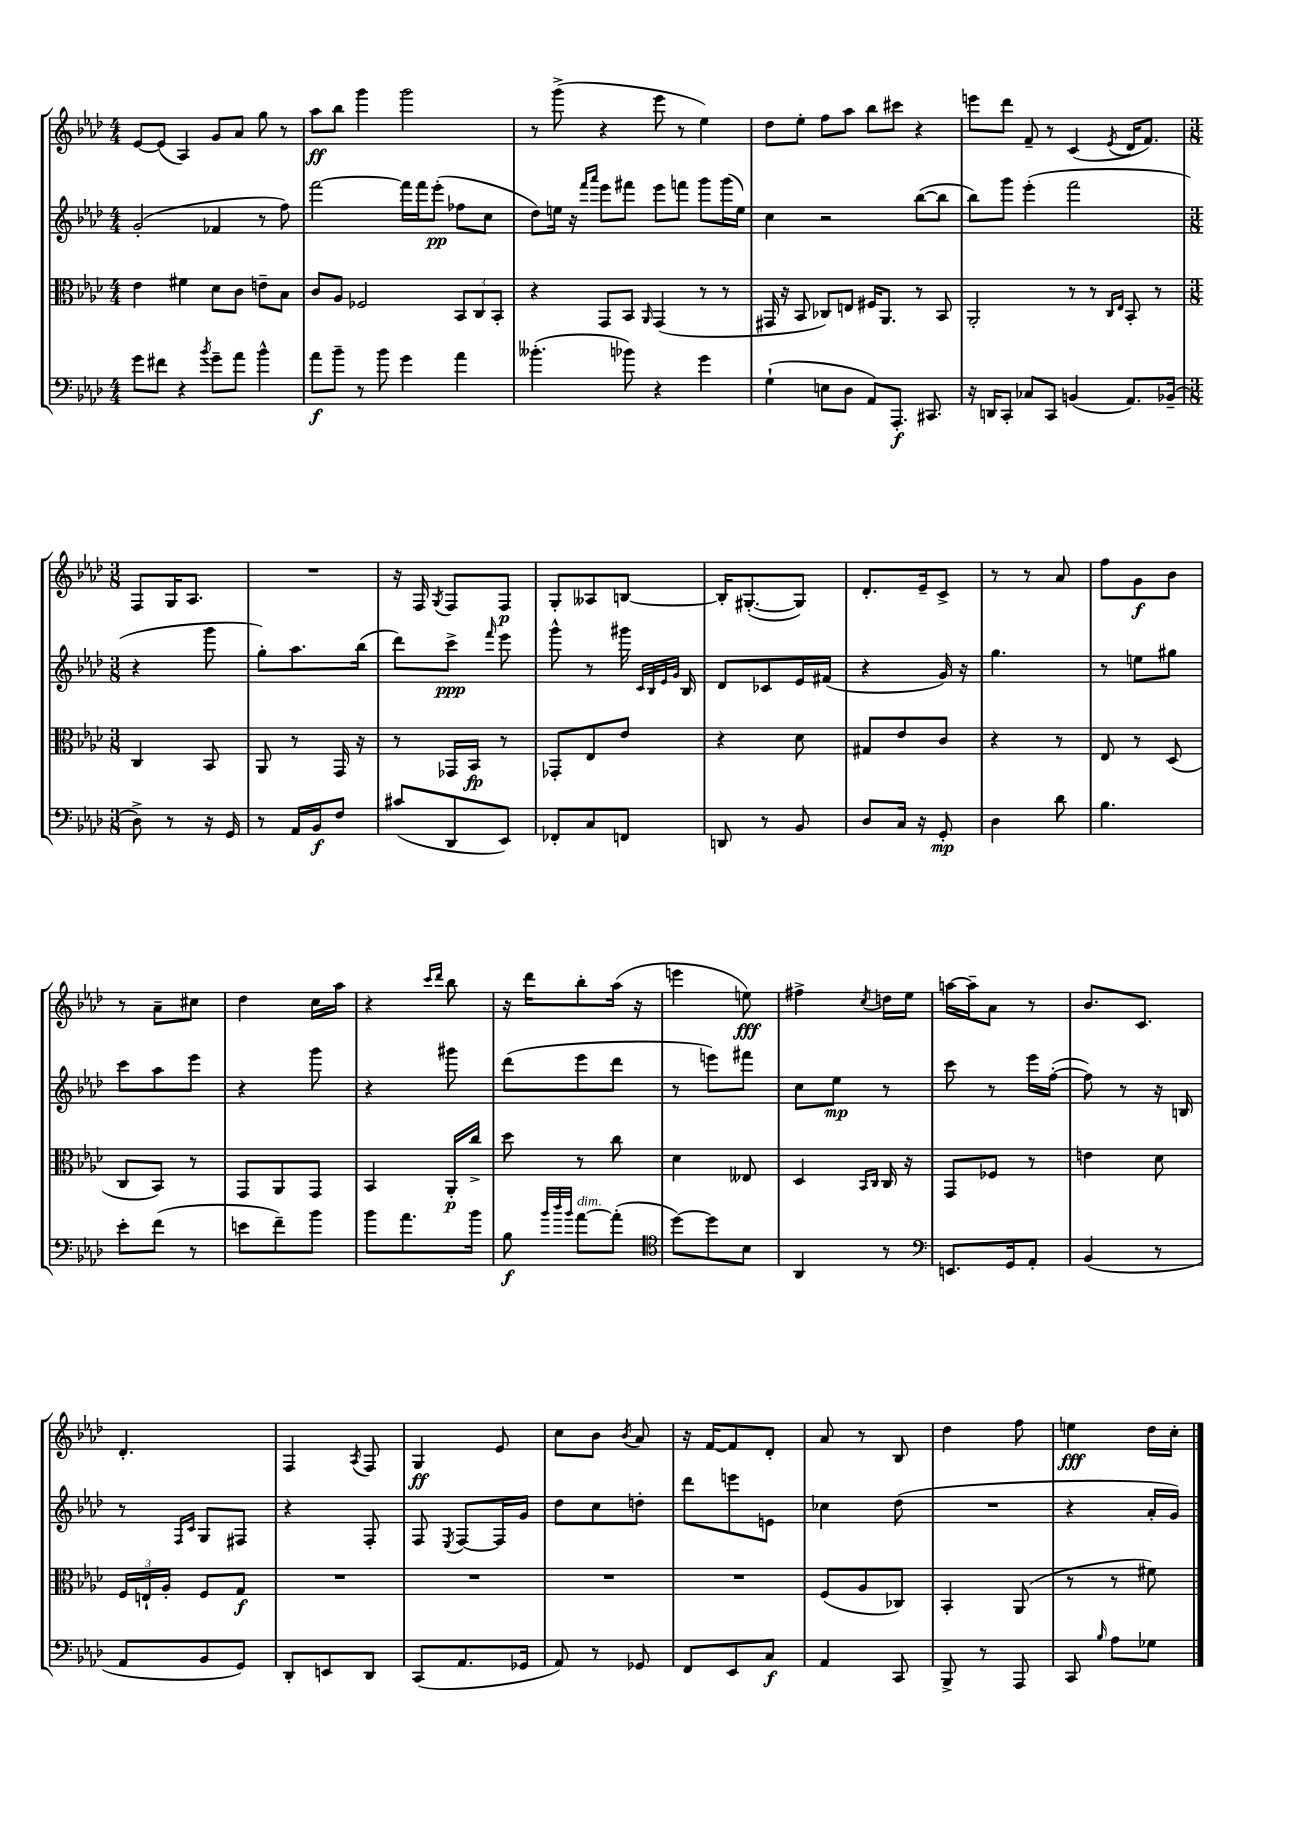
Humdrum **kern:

**kern	**dynam	**kern	**dynam	**kern	**dynam	**kern	**dynam
*part4	*part4	*part3	*part3	*part2	*part2	*part1	*part1
*staff4	*staff4	*staff3	*staff3	*staff2	*staff2	*staff1	*staff1
*clefF4	*	*clefC3	*	*clefG2	*	*clefG2	*
*k[b-e-a-d-]	*	*k[b-e-a-d-]	*	*k[b-e-a-d-]	*	*k[b-e-a-d-]	*
*M4/4	*	*M4/4	*	*M4/4	*	*M4/4	*
=8	=8	=8	=8	=8	=8	=8	=8
8g\L	.	4e-\	.	(2g'/	.	[8e-/L	.
8f#X\J	.	.	.	.	.	(8e-/J]	.
4r	.	4f#X\	.	.	.	4A-/)	.
8qb-/	.	.	.	.	.	.	.
8g~\L	.	8d-\L	.	4f-X/	.	8g/L	.
8a-\J	.	8c\J	.	.	.	8a-/J	.
4b-^^\	.	8en~\L	.	8r	.	8gg\	.
.	.	8B-\J	.	8ff\)	.	8r	.
=9	=9	=9	=9	=9	=9	=9	=9
8a-\L	f	8c/L	.	[2fff\	.	8aa-\L	ff
8b-~\J	.	8A-/J	.	.	.	8bb-\J	.
8r	.	2F-X/	.	.	.	4ggg\	.
8b-\	.	.	.	.	.	.	.
4g\	.	.	.	16fff\LL]	.	2ggg\	.
.	.	.	.	16fff\J	.	.	.
.	.	.	.	(8eee-'\J	pp	.	.
4a-\	.	12BB-/L	.	8ff-X\L	.	.	.
.	.	12C/	.	.	.	.	.
.	.	.	.	8cc\J	.	.	.
.	.	12BB-'/J	.	.	.	.	.
=10	=10	=10	=10	=10	=10	=10	=10
(4.b--X'\	.	4r	.	8dd-\L)	.	8r	.
.	.	.	.	16een\Jk	.	(8ggg^\	.
.	.	.	.	16r	.	.	.
.	.	.	.	16qqfff/LL	.	.	.
.	.	.	.	16qqaaa-/JJ	.	.	.
.	.	8GG/L	.	8eee-\L	.	4r	.
8b-X\)	.	8BB-/J	.	8fff#X\J	.	.	.
.	.	16qqAA-/	.	.	.	.	.
4r	.	(4GG/	.	8eee-\L	.	8eee-\	.
.	.	.	.	8fffn\J	.	8r	.
4g\	.	8r	.	8ggg\L	.	4ee-\)	.
.	.	8r	.	(16ggg\L	.	.	.
.	.	.	.	16ee\JJ)	.	.	.
=11	=11	=11	=11	=11	=11	=11	=11
(4G`\	.	16GG#X/	.	4cc\	.	8dd-\L	.
.	.	16r	.	.	.	.	.
.	.	8BB-/	.	.	.	8ee-'\J	.
8En\L	.	8C-X/L)	.	2r	.	8ff\L	.
8D-\J	.	8En/J	.	.	.	8aa-\J	.
8AA-/L)	.	16F#X/KL	.	.	.	8bb-\L	.
.	.	8.AA-/J	.	.	.	.	.
8.AAA-'/J	f	.	.	.	.	8ccc#X\J	.
.	.	8r	.	([8bb-\L	.	4r	.
8.CC#X/	.	.	.	.	.	.	.
.	.	8BB-/	.	8bb-\J]	.	.	.
=12	=12	=12	=12	=12	=12	=12	=12
16r	.	2AA-'/	.	8bb-\L)	.	8eeen\L	.
16DDn/KL	.	.	.	.	.	.	.
8CC'/J	.	.	.	8ggg\J	.	8ddd-\J	.
8C-X/L	.	.	.	(4eee-'\	.	8f~/	.
8CC/J	.	.	.	.	.	8r	.
(4BBn/	.	8r	.	2fff\	.	(4c/	.
.	.	8r	.	.	.	.	.
.	.	16qqC/LL	.	.	.	.	.
.	.	16qqE-/JJ	.	.	.	8qe-/	.
8.AA-/L)	.	8BB-'/	.	.	.	16d-/KL	.
.	.	.	.	.	.	8.f/J)	.
.	.	8r	.	.	.	.	.
(16BB-X~/Jk	.	.	.	.	.	.	.
!!LO:LB:g=z
=13	=13	=13	=13	=13	=13	=13	=13
*M3/8	*	*M3/8	*	*M3/8	*	*M3/8	*
8D-^\)	.	4C/	.	4r	.	8F/L	.
8r	.	.	.	.	.	16G/K	.
.	.	.	.	.	.	8.A-/J	.
16r	.	8BB-/	.	8ggg\	.	.	.
16GG/	.	.	.	.	.	.	.
=14	=14	=14	=14	=14	=14	=14	=14
8r	.	8AA-/	.	8gg'\L)	.	4.r	.
16AA-/LL	.	8r	.	8.aa-\	.	.	.
16BB-/J	f	.	.	.	.	.	.
8F/J	.	16GG/	.	.	.	.	.
.	.	16r	.	(16bb-\Jk	.	.	.
=15	=15	=15	=15	=15	=15	=15	=15
(8c#X/L	.	8r	.	8ddd-\L)	.	16r	.
.	.	.	.	.	.	16F/	.
.	.	.	.	.	.	8qG/	.
8DD-/	.	16GG-X/LL	.	8ccc^\J	ppp	8F/L	.
.	.	16BB-/JJ	fp	.	.	.	.
.	.	.	.	16qqfff/	.	.	.
8EE-/J)	.	8r	.	8eee-\	.	8F/J	p
=16	=16	=16	=16	=16	=16	=16	=16
8FF-X'/L	.	8GG-X'/L	.	8ggg^^\	.	8G'/L	.
8C/	.	8E-/	.	8r	.	8A--X/	.
8FFn/J	.	8e-/J	.	16ggg#X\	.	[8Bn/J	.
.	.	.	.	32qqc/LLL	.	.	.
.	.	.	.	32qqB-/	.	.	.
.	.	.	.	32qqe-/	.	.	.
.	.	.	.	32qqg/JJJ	.	.	.
.	.	.	.	16B-/	.	.	.
=17	=17	=17	=17	=17	=17	=17	=17
8DDn/	.	4r	.	8d-/L	.	16B'/KL]	.
.	.	.	.	.	.	([8.G#X'/	.
8r	.	.	.	8c-X/	.	.	.
8BB-/	.	8d-\	.	16e-/L	.	8G#/J])	.
.	.	.	.	(16f#X/JJ	.	.	.
=18	=18	=18	=18	=18	=18	=18	=18
8D-/L	.	8G#X/L	.	4r	.	8.d-'/L	.
16C/Jk	.	8e-/	.	.	.	.	.
16r	.	.	.	.	.	16e-~/k	.
8GG'/	mp	8c/J	.	16g/)	.	8c^/J	.
.	.	.	.	16r	.	.	.
=19	=19	=19	=19	=19	=19	=19	=19
4D-\	.	4r	.	4.gg\	.	8r	.
.	.	.	.	.	.	8r	.
8d-\	.	8r	.	.	.	8a-/	.
=20	=20	=20	=20	=20	=20	=20	=20
4.B-\	.	8E-/	.	8r	.	8ff\L	.
.	.	8r	.	8een\L	.	8g\	f
.	.	(8D-/	.	8gg#X\J	.	8b-\J	.
!!LO:LB:g=z
=21	=21	=21	=21	=21	=21	=21	=21
8e-'\L	.	8C/L	.	8ccc\L	.	8r	.
(8f\J	.	8BB-/J)	.	8aa-\	.	8a-~\L	.
8r	.	8r	.	8eee-\J	.	8cc#X\J	.
=22	=22	=22	=22	=22	=22	=22	=22
8en\L	.	8GG/L	.	4r	.	4dd-\	.
8f~\)	.	8AA-/	.	.	.	.	.
8b-\J	.	8GG/J	.	8ggg\	.	16cc\LL	.
.	.	.	.	.	.	16aa-\JJ	.
=23	=23	=23	=23	=23	=23	=23	=23
8b-\L	.	4BB-/	.	4r	.	4r	.
8.a-\	.	.	.	.	.	.	.
.	.	.	.	.	.	16qqccc/LL	.
.	.	.	.	.	.	16qqddd-/JJ	.
.	.	16AA-'/LL	p	8ggg#X\	.	8bb-\	.
16b-\Jk	.	16cc^/JJ	.	.	.	.	.
=24	=24	=24	=24	=24	=24	=24	=24
8B-\	f	8dd-\	.	(8ddd-\L	.	16r	.
.	.	.	.	.	.	16ddd-\KL	.
32qqb-/LLL	.	.	.	.	.	.	.
32qqdd-/	.	.	.	.	.	.	.
32qqb-/JJJ	.	.	.	.	.	.	.
!LO:TX:a:i:t=dim.	!	!	!	!	!	!	!
[8a-\L	.	8r	.	8eee-\	.	8bb-'\	.
(8a-'\J]	.	8cc\	.	8ddd-\J	.	(16aa-\Jk	.
.	.	.	.	.	.	16r	.
=25	=25	=25	=25	=25	=25	=25	=25
*clefC4	*	*	*	*	*	*	*
[8dd-\L)	.	4d-\	.	8r	.	4eeen\	.
8dd-\]	.	.	.	8eeen\L)	.	.	.
8B-\J	.	8E--X/	.	8fff#X\J	.	8een\)	fff
=26	=26	=26	=26	=26	=26	=26	=26
4AA-/	.	4D-/	.	8cc\L	.	4ff#X^\	.
.	.	.	.	8ee-\J	mp	.	.
.	.	16qqBB-/LL	.	.	.	.	.
.	.	16qqC/JJ	.	.	.	8qcc/	.
8r	.	16C/	.	8r	.	16ddn\LL	.
.	.	16r	.	.	.	16ee-\JJ	.
=27	=27	=27	=27	=27	=27	=27	=27
*clefF4	*	*	*	*	*	*	*
8.EEn/L	.	8GG/L	.	8ccc\	.	[16aan\LL	.
.	.	.	.	.	.	16aa~\J]	.
.	.	8F-X/J	.	8r	.	8a-\J	.
16GG/k	.	.	.	.	.	.	.
8AA-'/J	.	8r	.	16eee-\LL	.	8r	.
.	.	.	.	([16ff'\JJ	.	.	.
=28	=28	=28	=28	=28	=28	=28	=28
(4BB-/	.	4en\	.	8ff\])	.	8.b-/L	.
.	.	.	.	8r	.	.	.
.	.	.	.	.	.	8.c/J	.
8r	.	8d-\	.	16r	.	.	.
.	.	.	.	16Bn/	.	.	.
!!LO:LB:g=z
=29	=29	=29	=29	=29	=29	=29	=29
8AA-/L	.	24F/LL	.	8r	.	4.d-'/	.
.	.	24En`/	.	.	.	.	.
.	.	24A-'/JJ	.	.	.	.	.
.	.	.	.	16qqF/LL	.	.	.
.	.	.	.	16qqc/JJ	.	.	.
8BB-/	.	8F/L	.	8G/L	.	.	.
8GG/J)	.	8G/J	f	8F#X/J	.	.	.
=30	=30	=30	=30	=30	=30	=30	=30
8DD-'/L	.	4.r	.	4r	.	4F/	.
8EEn/	.	.	.	.	.	.	.
.	.	.	.	.	.	8qA-/	.
8DD-/J	.	.	.	8F'/	.	8F/	.
=31	=31	=31	=31	=31	=31	=31	=31
(8CC/L	.	4.r	.	8F/	.	4G/	ff
.	.	.	.	8qE-/	.	.	.
8.AA-/	.	.	.	[8F/L	.	.	.
.	.	.	.	16F/L]	.	8e-/	.
16GG-X/Jk	.	.	.	16g/JJ	.	.	.
=32	=32	=32	=32	=32	=32	=32	=32
8AA-/)	.	4.r	.	8dd-\L	.	8cc\L	.
8r	.	.	.	8cc\	.	8b-\J	.
.	.	.	.	.	.	8qb-/	.
8GG-X/	.	.	.	8ddn'\J	.	8a-/	.
=33	=33	=33	=33	=33	=33	=33	=33
8FF/L	.	4.r	.	8ddd-\L	.	16r	.
.	.	.	.	.	.	[16f/KL	.
8EE-/	.	.	.	8eeen\	.	8f/]	.
8C/J	f	.	.	8en\J	.	8d-'/J	.
=34	=34	=34	=34	=34	=34	=34	=34
4AA-/	.	(8F/L	.	4cc-X\	.	8a-/	.
.	.	8A-/	.	.	.	8r	.
8CC/	.	8C-X/J)	.	(8dd-\	.	8B-/	.
=35	=35	=35	=35	=35	=35	=35	=35
8BBB-^/	.	4BB-'/	.	4.r	.	4dd-\	.
8r	.	.	.	.	.	.	.
8AAA-/	.	(8AA-/	.	.	.	8ff\	.
=36	=36	=36	=36	=36	=36	=36	=36
8CC/	.	8r	.	4r	.	4een\	fff
16qqB-/	.	.	.	.	.	.	.
8A-\L	.	8r	.	.	.	.	.
8G-X\J	.	8f#X\)	.	16a-'/LL	.	16dd-\LL	.
.	.	.	.	16g/JJ)	.	16cc'\JJ	.
==	==	==	==	==	==	==	==
*-	*-	*-	*-	*-	*-	*-	*-
